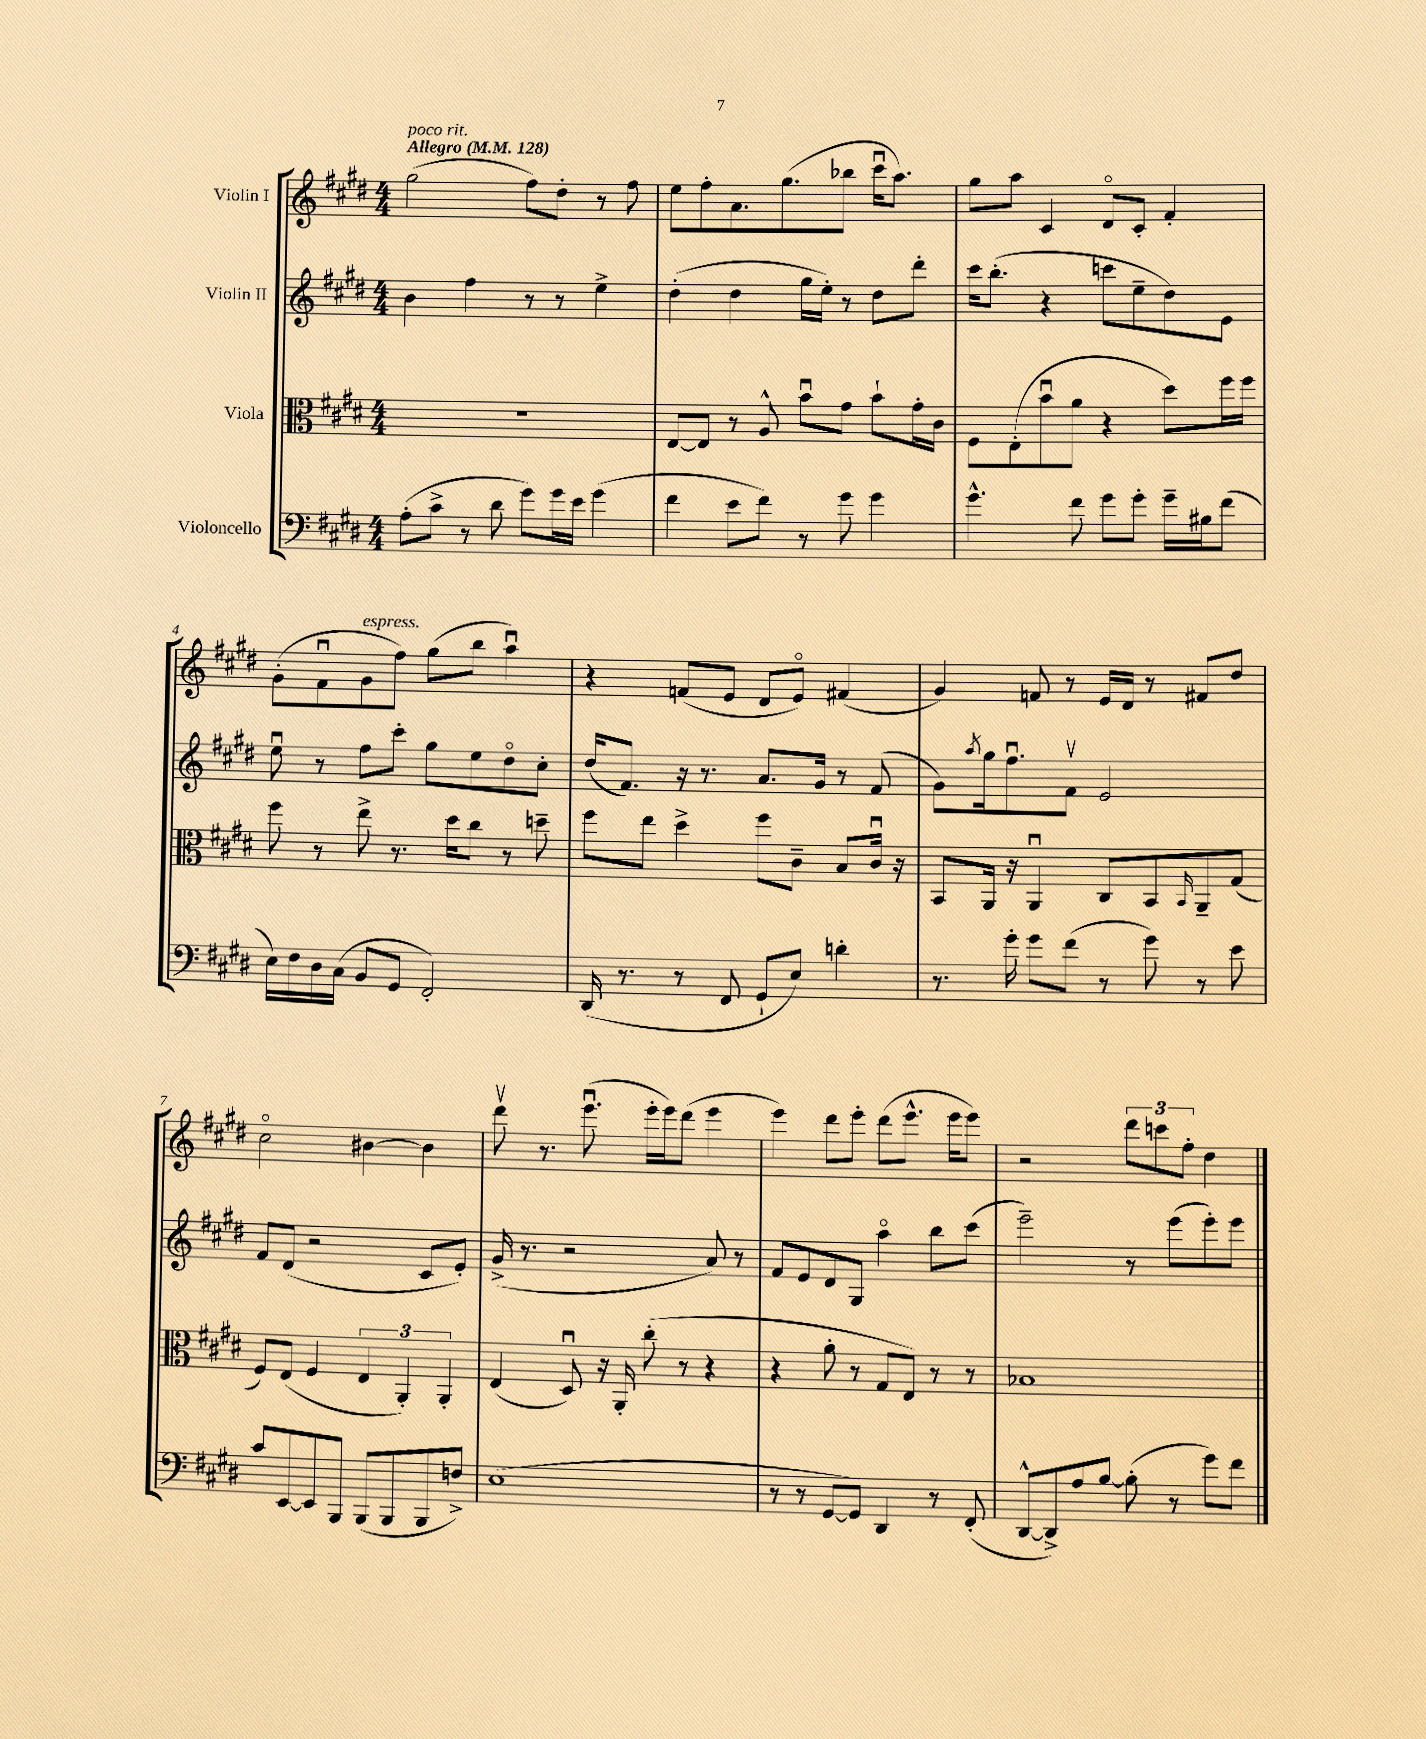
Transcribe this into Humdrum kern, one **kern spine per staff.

**kern	**kern	**kern	**kern
*staff4	*staff3	*staff2	*staff1
*clefF4	*clefC3	*clefG2	*clefG2
*k[f#c#g#d#]	*k[f#c#g#d#]	*k[f#c#g#d#]	*k[f#c#g#d#]
*M4/4	*M4/4	*M4/4	*M4/4
*MM128	*MM128	*MM128	*MM128
(8A'	1r	4b	(2gg#
8c#^	.	.	.
8r	.	4ff#	.
8d#	.	.	.
8g#)	.	8r	8ff#)
16g#	.	8r	8dd#'
16e	.	.	.
(4g#	.	4ee^	8r
.	.	.	8ff#
=	=	=	=
4f#	[8E	(4dd#'	8ee
.	8E]	.	8ff#'
8e	8r	4dd#	8.a
8f#)	8A^^	.	.
.	.	.	(8.gg#
8r	8bu	16gg#	.
.	.	16ee')	.
8g#	8g#	8r	8bb-
4g#	8b`	8dd#	16ccc#u
.	.	.	8.aa)
.	16g#'	8ddd#'	.
.	16c#	.	.
=	=	=	=
4.g#^^	8F#	16ccc#	8gg#
.	.	(8.bb'	.
.	(8E'	.	8aa
.	8bu	4r	4c#
8f#	8a	.	.
8g#	4r	8ccc	8d#o
8g#'	.	8ee~	8c#'
16g#~	8dd#)	8dd#)	4f#'
16B#	.	.	.
(8f#	16ff#	8e	.
.	16ff#	.	.
=	=	=	=
16E)	8ff#	8eeu	(8g#'
16F#	.	.	.
16D#	8r	8r	8f#u
(16C#	.	.	.
8BB	8ee^	8ff#	8g#
8GG#	8.r	8ccc#'	8ff#)
2FF#')	.	8gg#	(8gg#
.	16dd#	.	.
.	8cc#	8ee	8bb
.	8r	8dd#o	4aau)
.	8dd~	8cc#'	.
=	=	=	=
(16DD#	8ff#	(16dd#	4r
8.r	.	8.f#)	.
.	8ee	.	.
8r	4dd#^	16r	(8f
.	.	8.r	.
8FF#	.	.	8e
8GG#`	8ff#	8.a	8d#
8E)	8c#~	.	8eo)
.	.	16g#	.
4d'	8B	8r	(4f#
.	16c#u	(8f#	.
.	16r	.	.
=	=	=	=
8.r	8BB	8g#)	4g#)
.	.	8qaa	.
.	16AA	16gg#	.
16g#'	16r	8.ff#u	.
8g#	4AAu	.	8f
(8f#	.	8f#v	8r
8r	8C#	2e	16e
.	.	.	16d#
8g#)	8BB	.	8r
.	16qqBB	.	.
8r	8AA~	.	8f#
8e	(8G#	.	8dd#
=	=	=	=
8c#	8F#)	8f#	2cc#o
[8EE	(8E	(8d#	.
8EE]	4F#	2r	.
8BBB	.	.	.
(8BBB	6E	.	[4b#
8BBB	.	.	.
.	6AA')	.	.
8BBB	.	8c#	4b#]
.	6AA'	.	.
8F^)	.	8e')	.
=	=	=	=
(1E	(4E	(16g#^	8ddd#v
.	.	8.r	.
.	.	.	8.r
.	8D#u)	2r	.
.	.	.	(8.eeeu
.	16r	.	.
.	16AA'	.	.
.	(8cc#'	.	16eee'
.	.	.	16eee)
.	8r	.	(8ddd#
.	4r	8a)	4eee
.	.	8r	.
=	=	=	=
8r	4r	8f#	4eee)
8r	.	8e	.
[8GG#	8a'	8d#	8ddd#
8GG#])	8r	8G#	8eee'
4DD#	8G#	4aao	(8ddd#
.	8E)	.	8.eee^^
8r	8r	8bb	.
.	.	.	16eee
(8FF#'	8r	(8ccc#	8eee)
=	=	=	=
[8DD#^^	1B-	2eee~)	2r
8DD#^])	.	.	.
8A	.	.	.
[8B	.	.	.
(8B']	.	8r	12ddd#
.	.	.	12ccc
8r	.	(8eee	.
.	.	.	12ff#'
8g#)	.	8eee')	4dd#
8f#	.	8eee	.
==	==	==	==
*-	*-	*-	*-
